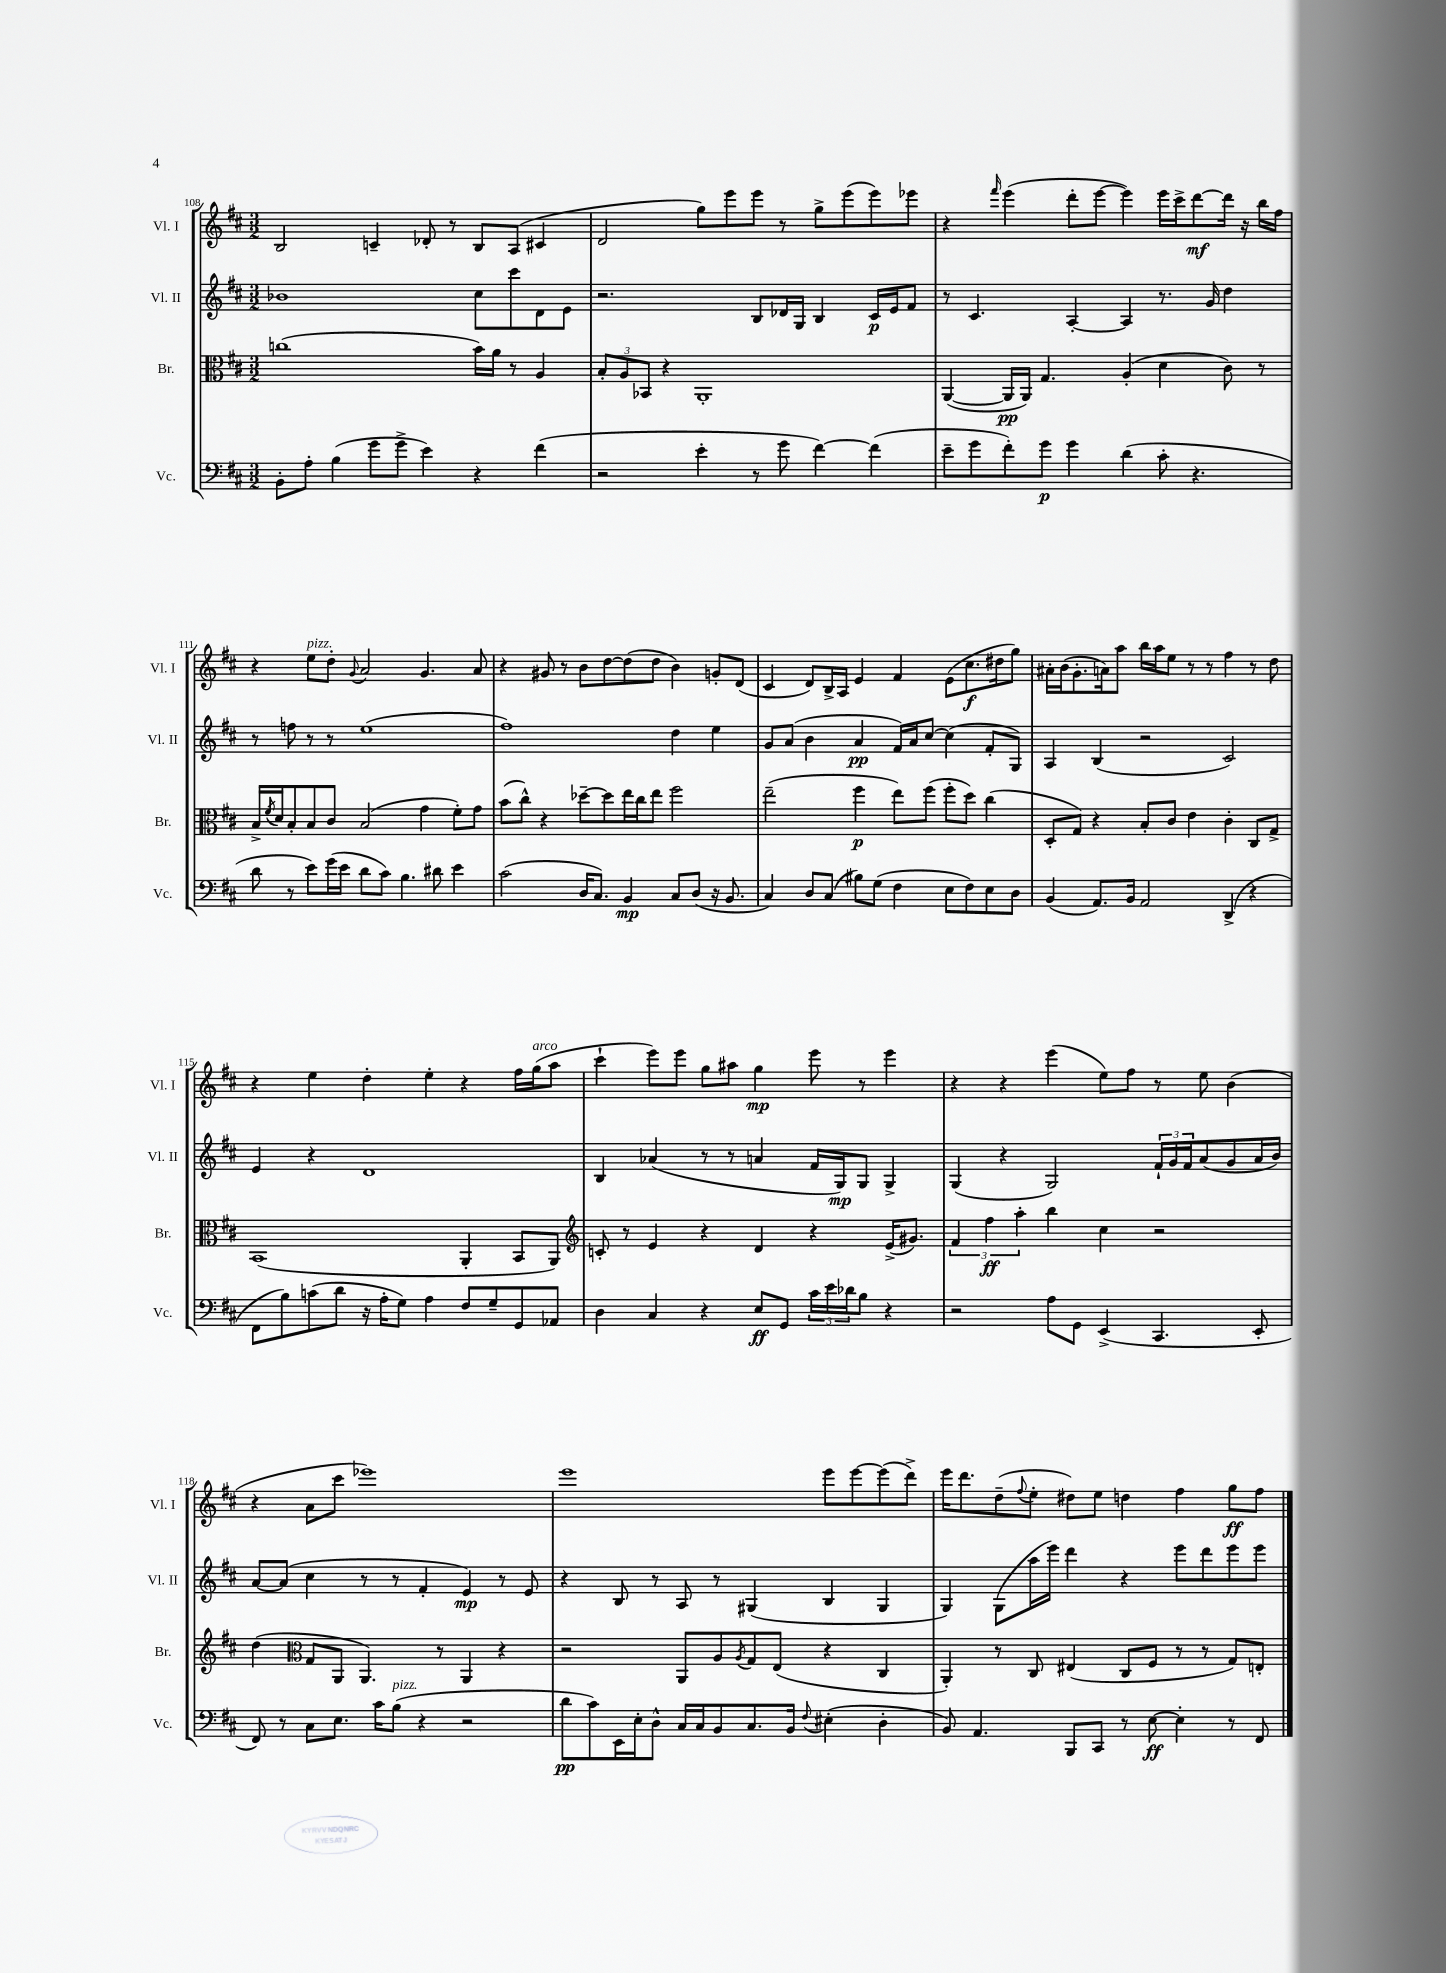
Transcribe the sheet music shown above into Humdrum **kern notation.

**kern	**kern	**kern	**kern
*staff4	*staff3	*staff2	*staff1
*clefF4	*clefC3	*clefG2	*clefG2
*k[f#c#]	*k[f#c#]	*k[f#c#]	*k[f#c#]
*M3/2	*M3/2	*M3/2	*M3/2
8BB'	(1cc	1b-	2B
8A'	.	.	.
(4B	.	.	.
8g	.	.	4c~
8g^	.	.	.
4e)	.	.	8d-'
.	.	.	8r
4r	16b)	8cc#	8B
.	16a	.	.
.	8r	8ccc#	(8A
(4f#	4A	8d	4c#
.	.	8e	.
=	=	=	=
2r	12B'	2.r	2d
.	12A	.	.
.	12BB-	.	.
.	4r	.	.
4e'	1AA'	.	8gg)
.	.	.	8eee
8r	.	8B	8eee
8g	.	16d-	8r
.	.	16G	.
[4f#)	.	4B	8gg^
.	.	.	(8eee
(4f#]	.	16c#	8eee)
.	.	16e	.
.	.	8f#	8eee-
=	=	=	=
8e~	([4AA	8r	4r
8g	.	4.c#	.
.	.	.	16qqfff#
8f#')	16AA]	.	(4eee
.	16AA)	.	.
8g	4.G	.	.
4g	.	[4A'	8ddd'
.	.	.	[8eee
(4d	(4A'	4A]	4eee])
8c#'	4d	8.r	16eee
.	.	.	16ccc#^
4.r	.	.	[8ddd
.	.	16g	.
.	8c#)	4dd	16ddd]
.	.	.	16r
.	8r	.	16bb
.	.	.	16ff#
=	=	=	=
8d	16B^	8r	4r
.	8qf#	.	.
.	16d	.	.
8r	8B'	8ff	.
8e)	8B	8r	8ee
(16g	8c#	8r	8dd'
16e	.	.	.
.	.	.	8qqg
8d	(2B	(1ee	2a
8c#)	.	.	.
4.B	.	.	.
.	4g	.	4.g
8d#	.	.	.
4e	8f#')	.	.
.	8g	.	8a
=	=	=	=
(2c#	(8b	1ff#)	4r
.	8cc#^^)	.	.
.	4r	.	8g#
.	.	.	8r
16D	[8dd-~	.	8b
8.C#)	.	.	.
.	8dd-]	.	[8dd
4BB	16ee	.	(8dd]
.	16cc#	.	.
.	8ee	.	8dd
8C#	2ff#	4dd	4b)
(8D	.	.	.
16r	.	4ee	8g'
8.BB	.	.	.
.	.	.	(8d
=	=	=	=
4C#)	(2ee~	8g	4c#
.	.	(8a	.
8D	.	4b	8d)
(8C#	.	.	16B^
.	.	.	16A
8B#)	4ff#	4a	4e
(8G	.	.	.
4F#	8ee)	16f#)	4f#
.	.	16a	.
.	(8ff#	[8cc#	.
8E	8ff#'	(4cc#]	(8e
8F#)	8dd)	.	8.cc#
8E	(4cc#	8f#'	.
.	.	.	16dd#
8D	.	8G)	8gg)
=	=	=	=
(4BB	8D'	4A	16a#'
.	.	.	(16b
.	8G)	.	8.g'
8.AA)	4r	(4B	.
.	.	.	16a)
.	.	.	8aa
16BB	.	.	.
2AA	8B'	2r	16bb
.	.	.	16aa
.	8c#	.	8ee
.	4e	.	8r
.	.	.	8r
(4DD^	4c#'	2c#)	4ff#
4r	8C#	.	8r
.	8G^	.	8dd
=	=	=	=
8FF#	(1BB	4e	4r
8B)	.	.	.
(8c	.	4r	4ee
8d	.	.	.
16r	.	1d	4dd'
16A'	.	.	.
8G)	.	.	.
4A	.	.	4ee'
8F#	4AA'	.	4r
8G~	.	.	.
8GG	8BB	.	16ff#
.	.	.	(16gg
8AA-	8AA)	.	8aa
=	=	=	=
*	*clefG2	*	*
4D	8c'	4B	4ccc#`
.	8r	.	.
4C#	4e	(4a-	8eee)
.	.	.	8eee
4r	4r	8r	8gg
.	.	8r	8aa#
8E	4d	4a	4gg
8GG	.	.	.
24c#	4r	16f#	8eee
24e	.	.	.
.	.	16G)	.
24d-	.	.	.
8B	.	8G	8r
4r	(16e^	4G^	4eee
.	8.g#)	.	.
=	=	=	=
2r	6f#	(4G	4r
.	6ff#	.	.
.	.	4r	4r
.	6aa'	.	.
8A	4bb	2G)	(4eee
8GG	.	.	.
(4EE^	4cc#	.	8ee)
.	.	.	8ff#
4.CC#	2r	24f#`	8r
.	.	24g	.
.	.	24f#	.
.	.	(8a	8ee
.	.	8g	(4b
8EE'	.	16a	.
.	.	16b)	.
=	=	=	=
8FF#)	(4dd	[8a	4r
8r	.	(8a]	.
*	*clefC3	*	*
8C#	8G	4cc#	8a
8.E	8AA	.	8ccc#
.	4.AA)	8r	1eee-)
16c#	.	.	.
(8B	.	8r	.
4r	.	4f#'	.
.	8r	.	.
2r	4AA	4e)	.
.	4r	8r	.
.	.	8e	.
=	=	=	=
8d	2r	4r	1eee
8c#)	.	.	.
16EE	.	8B	.
16E'	.	.	.
8D^^	.	8r	.
16C#	8AA	8A	.
16C#	.	.	.
8BB	8A	8r	.
.	8qA	.	.
8.C#	8G	(4G#	.
.	(8E	.	.
16BB	.	.	.
8qqF#	.	.	.
(4E#'	4r	4B	8eee
.	.	.	[8eee
4D'	4C#	4G#	(8eee]
.	.	.	8ddd^)
=	=	=	=
8BB)	4AA')	4G)	16eee
.	.	.	8.ddd
4.AA	.	.	.
.	8r	(8G	(8dd~
.	.	.	8qqff#
.	8C#	16aa	8ee'
.	.	16eee)	.
8BBB	(4E#	4ddd	8dd#)
8CC#	.	.	8ee
8r	8C#	4r	4dd
[8E	8F#	.	.
4E']	8r	8eee	4ff#
.	8r	8ddd	.
8r	8G)	8eee	8gg
8FF#	8E'	8eee	8ff#
==	==	==	==
*-	*-	*-	*-
